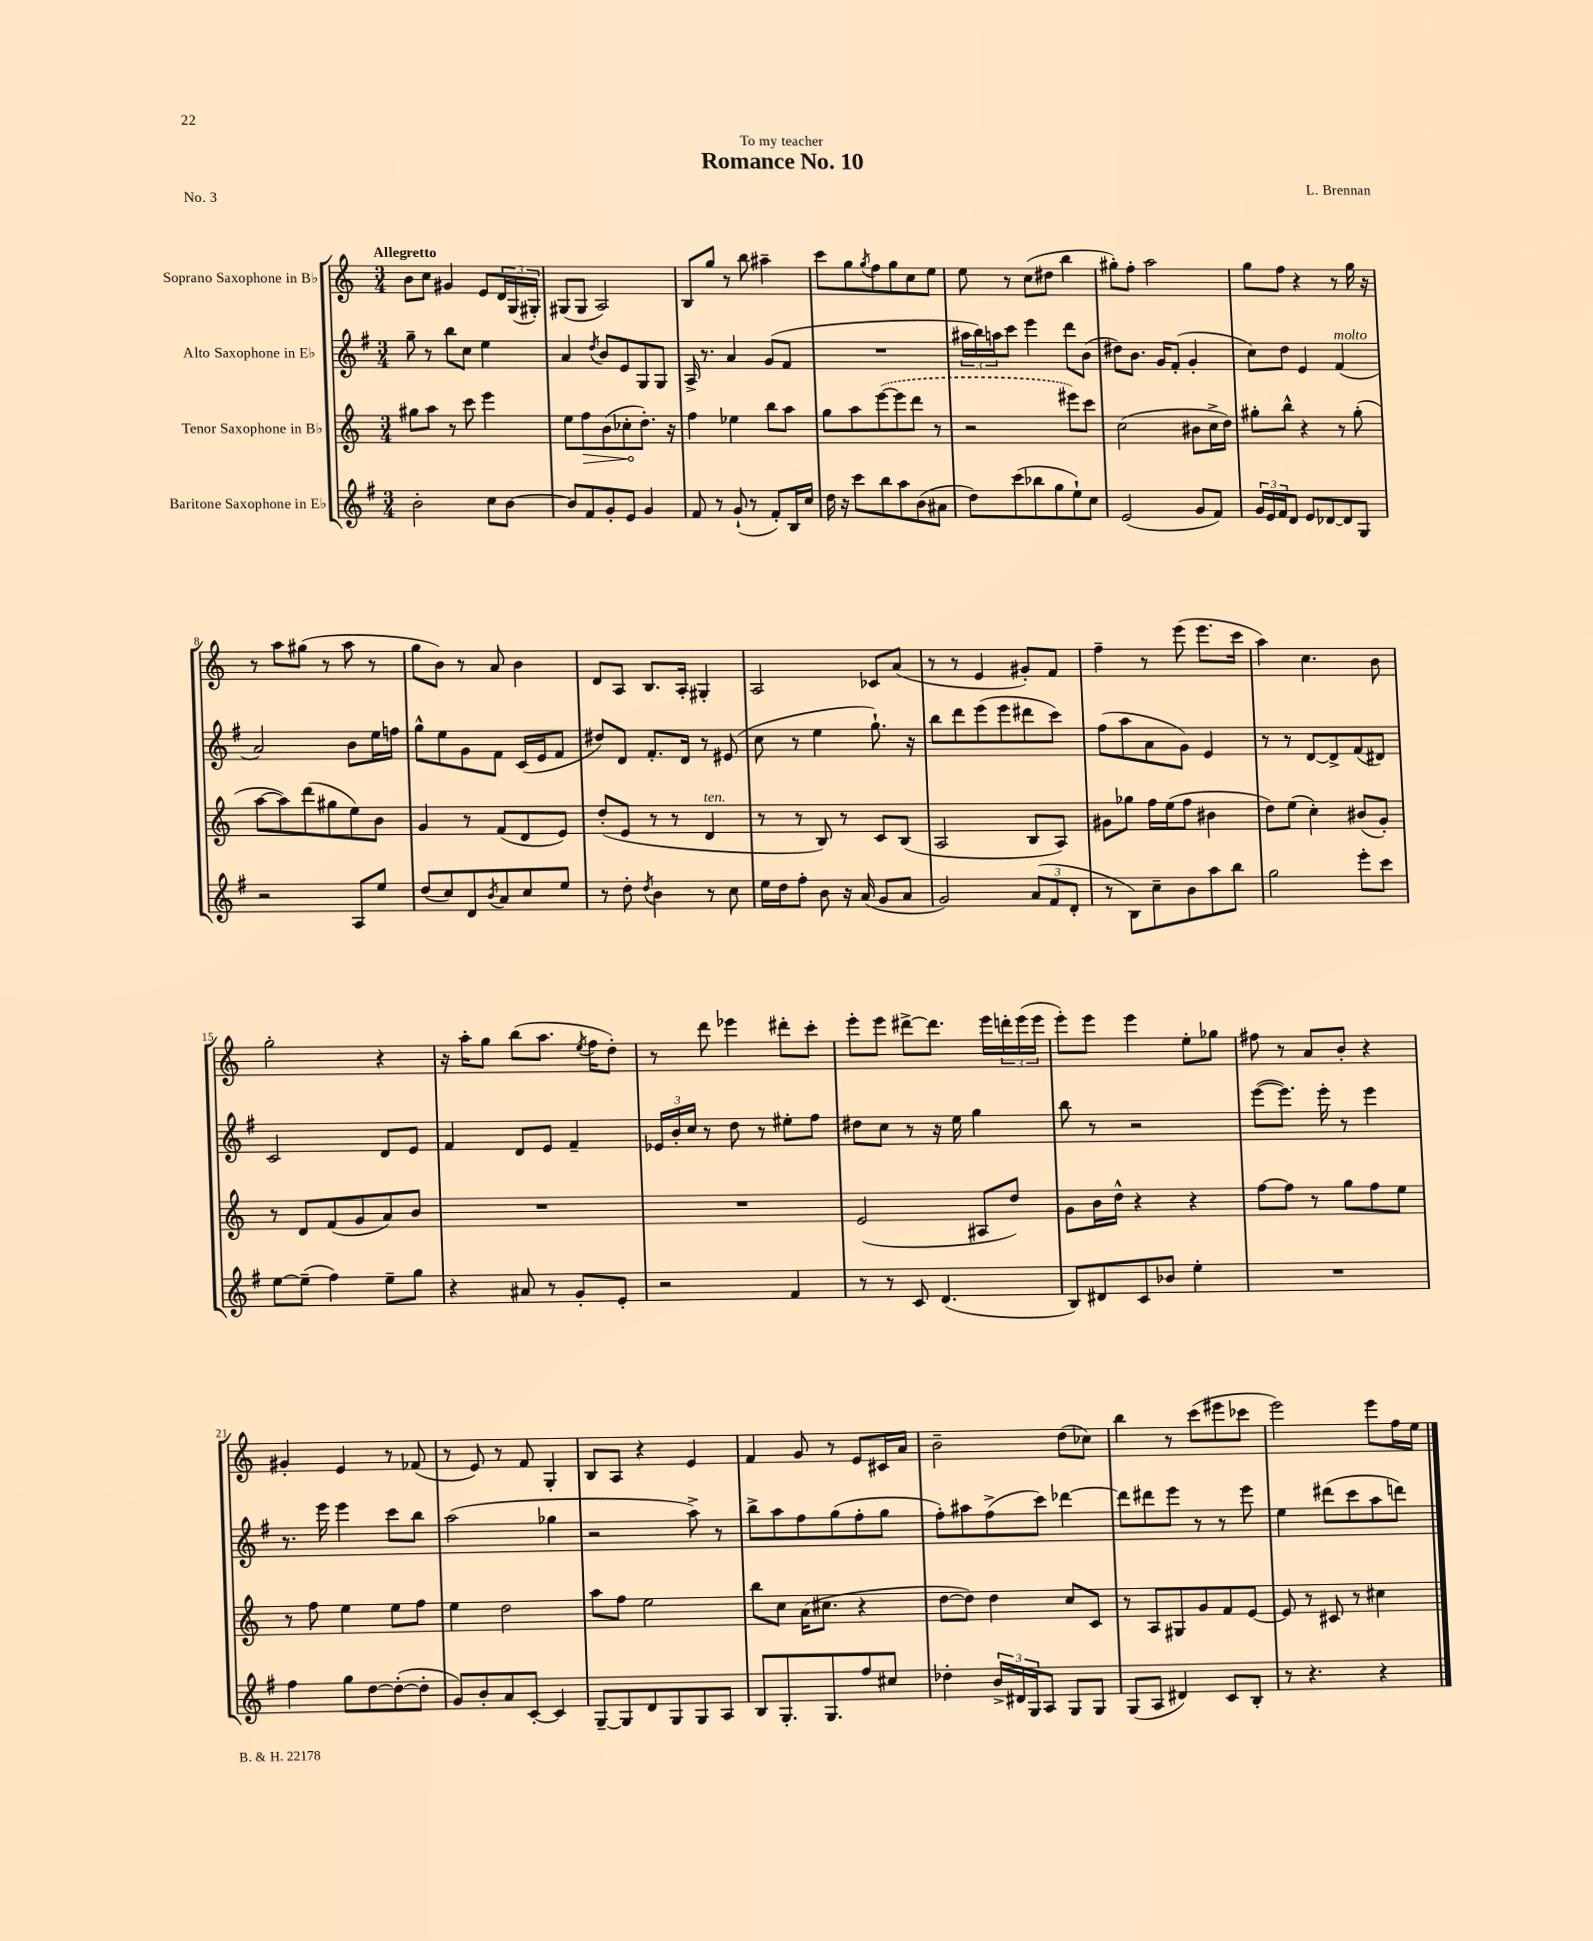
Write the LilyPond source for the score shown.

\header { title = "Romance No. 10" composer = "L. Brennan" dedication = "To my teacher" piece = "No. 3" }
<<
\new StaffGroup <<
\new Staff = "s0" \with { instrumentName = "Soprano Saxophone in Bb" } {
    \clef treble \key c \major \numericTimeSignature \time 3/4 \tempo "Allegretto"
    b'8 c''8 gis'4 e'8 \tuplet 3/2 { d'16 g16( gis16-.) } |
    gis8( gis8 a2) |
    b8 g''8 r8 b''8 ais''4-- |
    c'''8 g''8 \acciaccatura { g''8 } f''8 g''8 c''8 e''8 |
    e''8 r8 c''8( dis''8 b''4 |
    gis''8-.) f''8-. a''2 |
    g''8 f''8 r4 r8 g''16 r16 |
    r8 a''8 gis''8( r8 a''8 r8 |
    g''8 b'8) r8 a'8 b'4 |
    d'8 a8 b8. a16-. gis4-. |
    a2 ces'8 a'8( |
    r8 r8 e'4 gis'8-.) f'8 |
    f''4-- r8 e'''8( e'''8. c'''16 |
    a''4) c''4. b'8 |
    g''2-. r4 |
    r16 a''16-. g''8 b''8( a''8. \acciaccatura { e''8 } f''16 d''8-.) |
    r8 d'''8 ees'''4 dis'''8-. c'''8-. |
    e'''8-. e'''8 dis'''8~-> dis'''8. e'''16 \tuplet 3/2 { d'''16-. e'''16( e'''16 } |
    e'''8-.) e'''8 e'''4 e''8-. ges''8 |
    fis''8 r8 a'8 b'8-. r4 |
    gis'4-. e'4 r8 fes'8( |
    r8 e'8) r8 f'8 g4-. |
    b8 a8 r4 e'4 |
    f'4 g'8 r8 e'8 cis'16 a'16 |
    b'2-- d''8( ces''8) |
    b''4 r8 c'''8( eis'''8 ces'''8 |
    e'''2) e'''8 f''16 e''16 \bar "|." |
}
\new Staff = "s1" \with { instrumentName = "Alto Saxophone in Eb" } {
    \clef treble \key g \major \numericTimeSignature \time 3/4
    g''8-- r8 b''8 c''8 e''4 |
    a'4 \acciaccatura { d''8 } b'8 e'8 g8 g8 |
    a16-> r8. a'4 g'8( fis'8 |
    R2. |
    \tuplet 3/2 { ais''16 b''16) a''16 } c'''8 e'''4 d'''8 b'8( |
    dis''8) b'8. g'16 fis'8-.( g'4-. |
    c''8) d''8 e'4 fis'4^\markup { \italic "molto" }( |
    a'2) b'8 e''16 f''16 |
    g''8-^ e''8 g'8 fis'8 c'16( e'16 fis'8 |
    dis''8) d'8 fis'8.-. d'16 r8 eis'8( |
    c''8 r8 e''4 g''8.-!) r16 |
    b''8 d'''8 e'''8( e'''8 dis'''8 c'''8) |
    fis''8( a''8 a'8 g'8) e'4 |
    r8 r8 d'8~ d'8-> fis'8( dis'8) |
    c'2 d'8 e'8 |
    fis'4 d'8 e'8 fis'4-- |
    \tuplet 3/2 { ees'16 b'16-. c''16 } r8 d''8 r8 eis''8-. fis''8 |
    dis''8 c''8 r8 r16 e''16 g''4 |
    b''8 r8 r2 |
    e'''8~( e'''8.) e'''16-. r8 e'''4 |
    r8. e'''16 e'''4 c'''8 b''8 |
    a''2( ges''4 |
    r2 a''8->) r8 |
    b''8-> a''8 fis''8 g''8( fis''8-. g''8 |
    fis''8-.) ais''8 fis''8->( c'''8) des'''4~ |
    des'''8 dis'''8 e'''8 r8 r8 e'''8 |
    e''4 dis'''8( c'''8 a''8 d'''8) \bar "|." |
}
\new Staff = "s2" \with { instrumentName = "Tenor Saxophone in Bb" } {
    \clef treble \key c \major \numericTimeSignature \time 3/4
    gis''8 a''8 r8 c'''8 e'''4 |
    e''8 \once \override Hairpin.circled-tip = ##t f''8\> b'8( ces''8-.\! d''8.-.) r16 |
    f''4 ees''4 b''8 a''8 |
    g''8 a''8 \once \slurDashed e'''8~( e'''8 d'''8 r8 |
    r2 eis'''8) c'''8 |
    c''2( bis'8 c''16-> d''16) |
    gis''8-. b''8-^ r4 r8 gis''8-.( |
    a''8~ a''8) d'''8( gis''8 e''8) b'8 |
    g'4 r8 f'8( d'8 e'8) |
    d''8-.( e'8 r8 r8 d'4^\markup { \italic "ten." } |
    r8 r8 b8) r8 c'8 b8( |
    a2 b8 a8) |
    gis'8 ges''8 f''16 e''16( f''8 bis'4 |
    d''8) e''8( c''4-.) bis'8( g'8-.) |
    r8 d'8 f'8( g'8 a'8) b'8 |
    R2. |
    R2. |
    e'2( ais8 d''8) |
    g'8 b'16 d''16-^ r4 r4 |
    f''8~ f''8 r8 g''8 f''8 e''8 |
    r8 f''8 e''4 e''8 f''8 |
    e''4 d''2 |
    a''8 f''8 e''2 |
    b''8 c''8 a'16( cis''8. r4 |
    d''8~ d''8) d''4 c''8 c'8 |
    r8 a8 gis8 g'8 f'8 e'8~ |
    e'8 r8 cis'8 r8 cis''4 \bar "|." |
}
\new Staff = "s3" \with { instrumentName = "Baritone Saxophone in Eb" } {
    \clef treble \key g \major \numericTimeSignature \time 3/4
    b'2-. c''8 b'8~ |
    b'8 fis'8 g'8-. e'8 g'4 |
    fis'8 r8 g'8-!( r8 fis'8-.) b16 c''16 |
    d''16 r16 c'''8 b''8 a''8 b'8( ais'8 |
    d''8) c'''8( bes''8 g''8 e''8-!) c''8 |
    e'2( g'8 fis'8) |
    \tuplet 3/2 { g'16 e'16 fis'16 } d'8 e'8 des'8~ des'8 g8 |
    r2 a8 e''8 |
    d''8( c''8) d'8 \acciaccatura { b'8 } a'8 c''8 e''8 |
    r8 d''8-. \acciaccatura { d''8 } b'4 r8 c''8 |
    e''16 d''16 fis''8-. b'8 r16 a'16( g'8 a'8 |
    g'2) \tuplet 3/2 { a'8( fis'8 d'8-. } |
    r8 b8) c''8-- b'8 a''8 b''8 |
    g''2 e'''8-. c'''8 |
    e''8~ e''8--( fis''4) e''8-- g''8 |
    r4 ais'8 r8 g'8-. e'8-. |
    r2 fis'4 |
    r8 r8 c'8 d'4.( |
    b8) dis'8 c'8 bes'8 e''4-. |
    R2. |
    fis''4 g''8 d''8~ d''8~-.( d''8-. |
    g'8) b'8-. a'8 c'8~-. c'4 |
    g8~-- g8 d'8 g8 g8 a8 |
    b8 g8.-. g8. fis''8 cis''8 |
    des''4-. \tuplet 3/2 { b'16-> dis'16 g16 } a8 g8 g8 |
    g8( a8 dis'4) c'8 b8-. |
    r8 r4. r4 \bar "|." |
}
>>
>>
